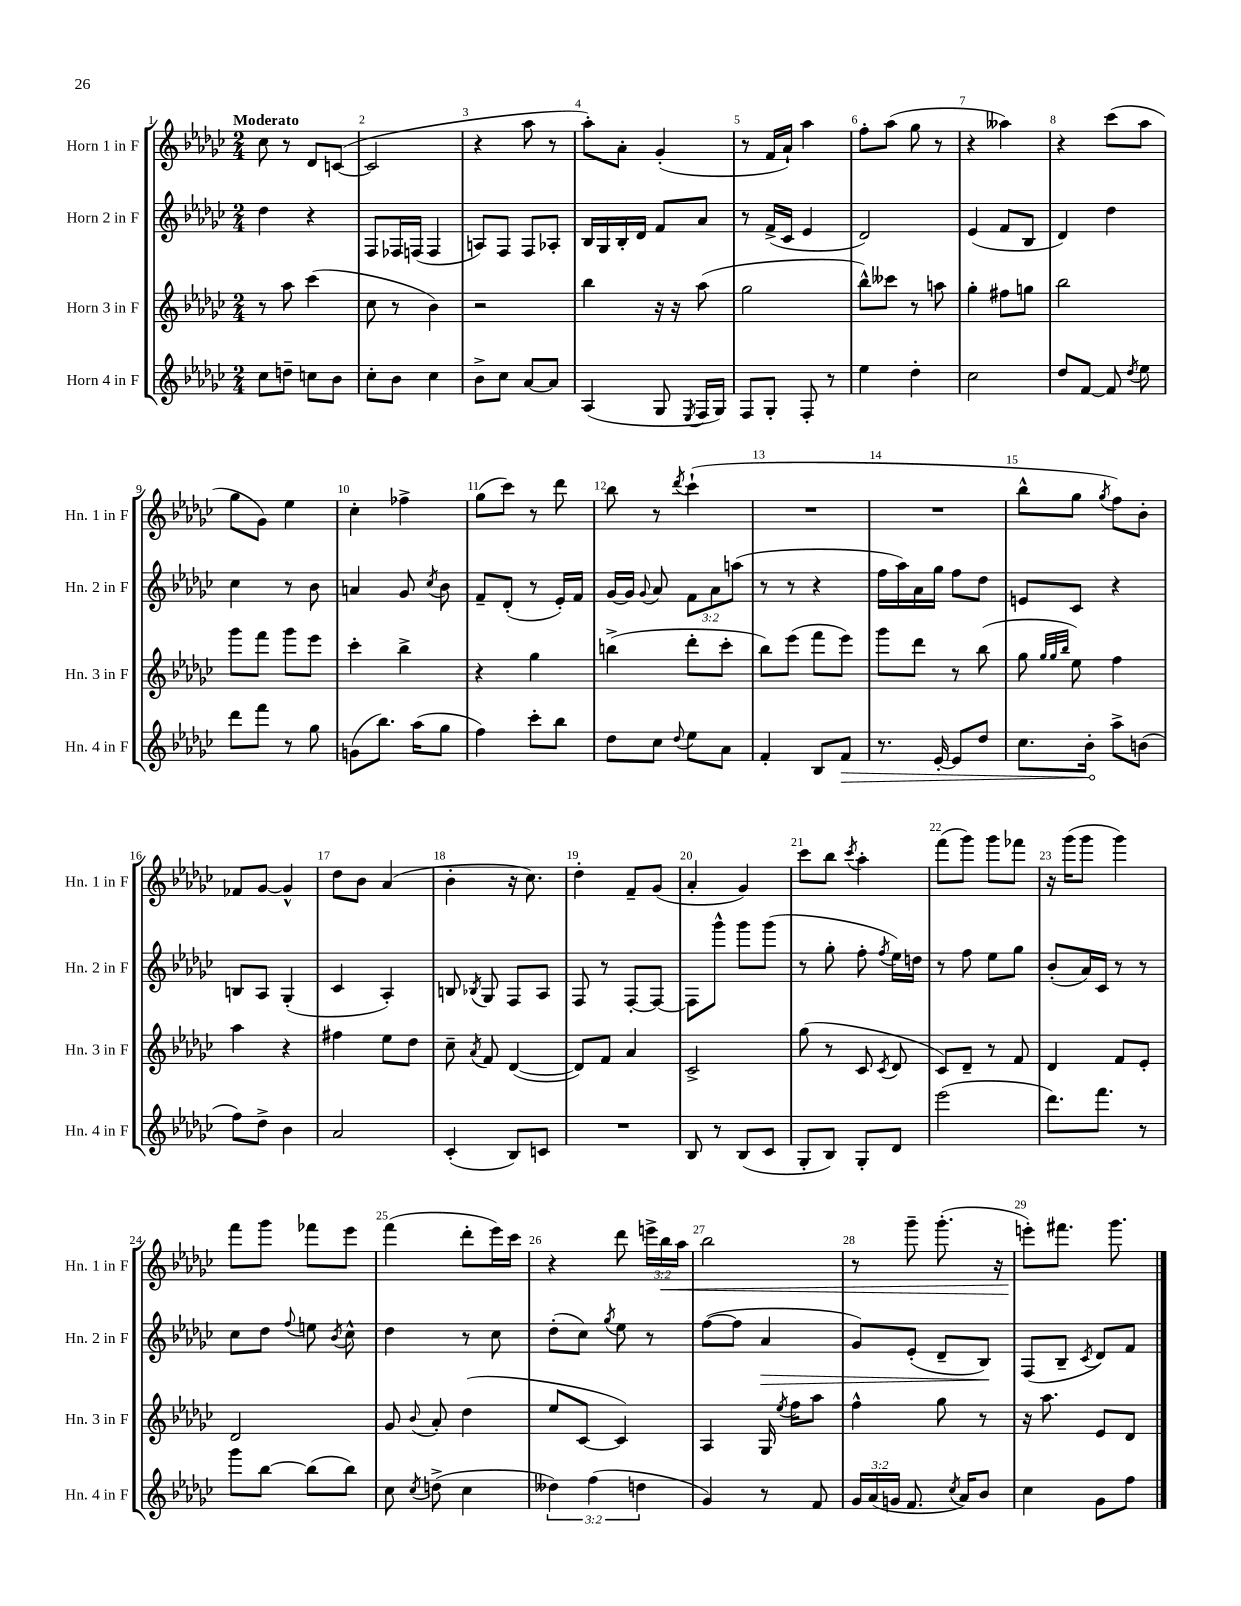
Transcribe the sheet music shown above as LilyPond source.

<<
\new StaffGroup <<
\new Staff = "s0" \with { instrumentName = "Horn 1 in F" shortInstrumentName = "Hn. 1 in F" } {
    \clef treble \key ges \major \numericTimeSignature \time 2/4 \override Staff.TupletNumber.text = #tuplet-number::calc-fraction-text \tempo "Moderato"
    \autoBeamOff ces''8 r8 des'8[ c'8]~( |
    c'2 |
    r4 aes''8 r8 |
    aes''8[-.) aes'8]-. ges'4-.( |
    r8 f'16[ aes'16]-!) aes''4 |
    f''8[-. aes''8]( ges''8 r8 |
    r4 aeses''4) |
    r4 ces'''8[( aes''8] |
    ges''8[ ges'8]) ees''4 |
    ces''4-. fes''4-> |
    ges''8[( ces'''8]) r8 des'''8 |
    bes''8 r8 \acciaccatura { des'''8 } ces'''4-!( |
    R2 |
    R2 |
    bes''8[-^ ges''8] \acciaccatura { ges''8 } f''8[) bes'8]-. |
    fes'8[ ges'8]~ ges'4-^ |
    des''8[ bes'8] aes'4( |
    bes'4-. r16 ces''8.) |
    des''4-. f'8[-- ges'8]( |
    aes'4-. ges'4) |
    ces'''8[ bes''8] \acciaccatura { ces'''8 } aes''4-. |
    f'''8[( ges'''8]) ges'''8[ fes'''8] |
    r16 ges'''16[( ges'''8] ges'''4) |
    f'''8[ ges'''8] fes'''8[ ees'''8] |
    f'''4( des'''8[-. ees'''16) ces'''16] |
    r4 des'''8 \tuplet 3/2 { e'''16[-> bes''16\< aes''16] } |
    bes''2 |
    r8 ges'''8-- ges'''8.-.( r16 |
    e'''8[-.\!) fis'''8.] ges'''8. \bar "|." |
}
\new Staff = "s1" \with { instrumentName = "Horn 2 in F" shortInstrumentName = "Hn. 2 in F" } {
    \clef treble \key ges \major \numericTimeSignature \time 2/4 \override Staff.TupletNumber.text = #tuplet-number::calc-fraction-text
    \autoBeamOff des''4 r4 |
    f8[ fes16 f16]( f4 |
    a8[) f8] f8[ aes8]-. |
    bes16[ ges16 bes16-. des'16] f'8[ aes'8] |
    r8 f'16[->( ces'16] ees'4 |
    des'2) |
    ees'4( f'8[ bes8] |
    des'4) des''4 |
    ces''4 r8 bes'8 |
    a'4 ges'8 \acciaccatura { ces''8 } bes'8 |
    f'8[-- des'8]-.( r8 ees'16[-.) f'16] |
    ges'16[~ ges'16] \appoggiatura { ges'8 } aes'8 \tuplet 3/2 { f'8[ aes'8 a''8]( } |
    r8 r8 r4 |
    f''16[ aes''16) aes'16 ges''16] f''8[ des''8] |
    e'8[ ces'8] r4 |
    b8[ aes8] ges4-.( |
    ces'4 aes4-.) |
    b8 \acciaccatura { bes8 } ges8 f8[ aes8] |
    f8 r8 f8[~-. f8]~ |
    f8[ ges'''8]-^ ges'''8[ ges'''8]( |
    r8 ges''8-. f''8-. \acciaccatura { f''8 } ees''16[) d''16] |
    r8 f''8 ees''8[ ges''8] |
    bes'8[-.( aes'16) ces'16] r8 r8 |
    ces''8[ des''8] \appoggiatura { f''8 } e''8 \acciaccatura { bes'8 } ces''8-^ |
    des''4 r8 ces''8 |
    des''8[-.( ces''8]) \acciaccatura { ges''8 } ees''8 r8 |
    f''8[~( f''8] aes'4\> |
    ges'8[) ees'8]-.( des'8[-- bes8]\!) |
    f8[( bes8]-- \acciaccatura { ces'8 } des'8[) f'8] \bar "|." |
}
\new Staff = "s2" \with { instrumentName = "Horn 3 in F" shortInstrumentName = "Hn. 3 in F" } {
    \clef treble \key ges \major \numericTimeSignature \time 2/4
    \autoBeamOff r8 aes''8 ces'''4( |
    ces''8 r8 bes'4) |
    r2 |
    bes''4 r16 r16 aes''8( |
    ges''2 |
    bes''8[-^) ceses'''8] r8 a''8 |
    ges''4-. fis''8[ g''8] |
    bes''2 |
    ges'''8[ f'''8] ges'''8[ ees'''8] |
    ces'''4-. bes''4-> |
    r4 ges''4 |
    b''4->( des'''8[-. ces'''8]-. |
    bes''8[) ees'''8]( f'''8[ ees'''8]) |
    ges'''8[ des'''8] r8 bes''8( |
    ges''8 \grace { ges''32[ ges''32 bes''32] } ees''8) f''4 |
    aes''4 r4 |
    fis''4 ees''8[ des''8] |
    ces''8-- \acciaccatura { aes'8 } f'8 des'4~( |
    des'8[) f'8] aes'4 |
    ces'2-> |
    ges''8( r8 ces'8 \acciaccatura { ces'8 } des'8 |
    ces'8[) des'8]-- r8 f'8 |
    des'4 f'8[ ees'8]-. |
    des'2 |
    ges'8 \appoggiatura { bes'8 } aes'8-. des''4( |
    ees''8[ ces'8]~ ces'4) |
    aes4 ges16 \acciaccatura { ees''8 } f''16[ aes''8] |
    f''4-^ ges''8 r8 |
    r16 aes''8. ees'8[ des'8] \bar "|." |
}
\new Staff = "s3" \with { instrumentName = "Horn 4 in F" shortInstrumentName = "Hn. 4 in F" } {
    \clef treble \key ges \major \numericTimeSignature \time 2/4 \override Staff.TupletNumber.text = #tuplet-number::calc-fraction-text
    \autoBeamOff ces''8[ d''8]-- c''8[ bes'8] |
    ces''8[-. bes'8] ces''4 |
    bes'8[-> ces''8] aes'8[~ aes'8] |
    aes4( ges8 \acciaccatura { ees8 } f16[ ges16]) |
    f8[ ges8]-. f8-. r8 |
    ees''4 des''4-. |
    ces''2 |
    des''8[ f'8]~ f'8 \acciaccatura { des''8 } ees''8 |
    des'''8[ f'''8] r8 ges''8 |
    g'8[( bes''8.]) aes''16[( ges''8] |
    f''4) ces'''8[-. bes''8] |
    des''8[ ces''8] \appoggiatura { des''8 } ees''8[ aes'8] |
    f'4-. bes8[ \once \override Hairpin.circled-tip = ##t f'8]\> |
    r8. ees'16~-. ees'8[ des''8] |
    ces''8.[ bes'16]-.\! aes''8[-> b'8]( |
    f''8[) des''8]-> bes'4 |
    aes'2 |
    ces'4-.( bes8[) c'8] |
    R2 |
    bes8 r8 bes8[( ces'8] |
    ges8[-. bes8]) ges8[-. des'8] |
    ees'''2( |
    des'''8.[) f'''8.] r8 |
    ges'''8[ bes''8]~ bes''8[( bes''8]) |
    ces''8 \acciaccatura { ces''8 } d''8->( ces''4 |
    \tuplet 3/2 { deses''4) f''4( d''4 } |
    ges'4) r8 f'8 |
    \tuplet 3/2 { ges'16[ aes'16( g'16] } f'8. \acciaccatura { ces''8 } aes'16[) bes'8] |
    ces''4 ges'8[ f''8] \bar "|." |
}
>>
>>
\layout { \context { \Score \override BarNumber.break-visibility = ##(#f #t #t) barNumberVisibility = #all-bar-numbers-visible } }
